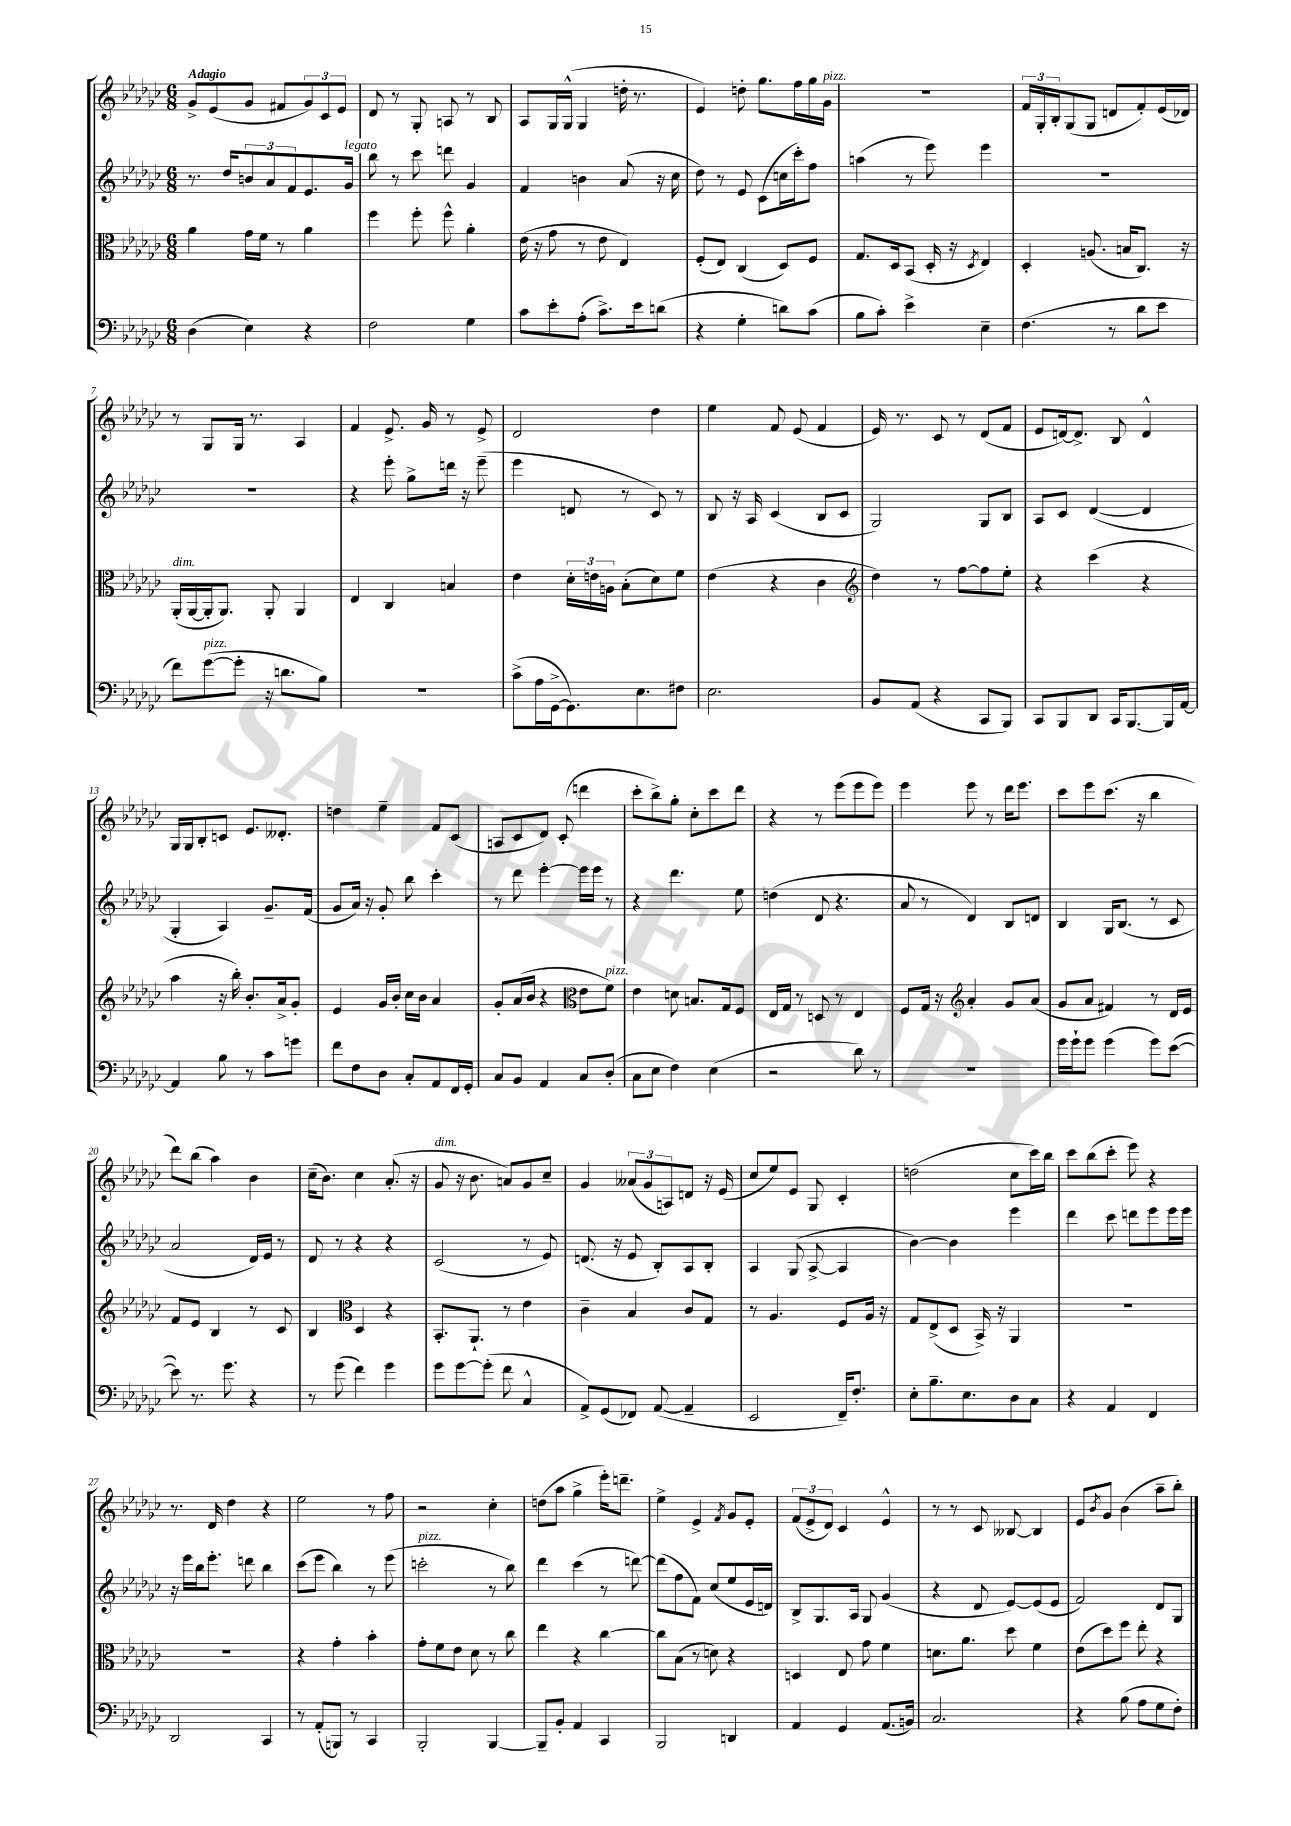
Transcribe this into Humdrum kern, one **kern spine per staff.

**kern	**kern	**kern	**kern
*staff4	*staff3	*staff2	*staff1
*clefF4	*clefC3	*clefG2	*clefG2
*k[b-e-a-d-g-c-]	*k[b-e-a-d-g-c-]	*k[b-e-a-d-g-c-]	*k[b-e-a-d-g-c-]
*M6/8	*M6/8	*M6/8	*M6/8
(4D-	4a-	8.r	8g-^
.	.	.	(8e-
.	.	16dd-	.
4E-)	16g-	12b	8g-
.	16f	.	.
.	.	12a-	.
.	8r	.	8f#
.	.	12f	.
4r	4a-	8.e-	12g-)
.	.	.	12c-
.	.	.	12e-
.	.	16g-	.
=	=	=	=
2F	4ff	8bb-	8d-
.	.	8r	8r
.	8ff'	8ccc-	8G-'
.	8ff^^	8ddd	8A
4G-	4a-'	4g-	8r
.	.	.	8B-
=	=	=	=
8c-	(16e-	4f	8A-
.	16r	.	.
8e-'	8g-	.	16G-
.	.	.	(16G-^^
(8A-'	8r	4b	4G-
8.c-^)	8e-	.	.
.	4E-)	(8a-	16dd'
16e-	.	.	8.r
(8d	.	16r	.
.	.	16cc-	.
=	=	=	=
4r	(8F'	8dd-)	4e-)
.	8E-)	8r	.
4G-'	(4C-	8e-	8dd'
.	.	(8c-	8.gg-
8d)	8D-)	16cc	.
.	.	16ccc-')	16ff
(8c-	8F	8ff	16gg-
.	.	.	16g-
=	=	=	=
8B-	8.G-	(4aa	2.r
8c-')	.	.	.
.	16D-	.	.
4e-^	(8BB-	8r	.
.	16D-'	8eee-)	.
.	16r	.	.
.	8qD-	.	.
4E-~	4E-)	4eee-	.
=	=	=	=
(4.F	4D-'	2.r	24f
.	.	.	24G-'
.	.	.	24B-'
.	.	.	(8G-
.	(8.A	.	8G-
8r	.	.	8d
.	16B	.	.
8d-	8.C-)	.	8f')
8e-	.	.	(16e-
.	16r	.	16d-)
=	=	=	=
8f)	(16AA-'	2.r	8r
.	[16AA-	.	.
([8g-	16AA-']	.	8G-
.	8.AA-)	.	.
8g-']	.	.	16G-
.	.	.	8.r
16r	8AA-'	.	.
8.d	.	.	.
.	4AA-	.	4A-
8B-)	.	.	.
=	=	=	=
2.r	4E-	4r	4f
.	4C-	8eee-'	8.e-^
.	.	8gg-^	.
.	.	.	16g-
.	4B	16ddd	8r
.	.	16r	.
.	.	(8eee-~	8e-^
=	=	=	=
(8c-^	4e-	4eee-	2d-
16A-	.	.	.
[16GG-^	.	.	.
8.GG-])	24d-'	8d	.
.	24e	.	.
.	24A	.	.
.	(8B-'	8r	.
8.E-	.	.	.
.	8d-)	8c-)	4dd-
8F#	8f	8r	.
=	=	=	=
2.E-	(4e-	8B-	4ee-
.	.	16r	.
.	.	16A-	.
.	4r	(4c-	8f
.	.	.	(8e-
.	4c-	8B-	4f
.	.	8c-	.
=	=	=	=
*	*clefG2	*	*
8BB-	4dd-)	2G-)	16e-)
.	.	.	8.r
(8AA-	.	.	.
4r	8r	.	8c-
.	[8ff	.	8r
8CC-	8ff]	8G-	(8d-
8BBB-)	8ee-'	8B-	8f
=	=	=	=
8CC-	4r	8A-	8e-
8BBB-	.	8c-	[16d)
.	.	.	8.d^]
8DD-	(4ccc-	([4d-	.
16CC-	.	.	8B-
[8.BBB-	.	.	.
.	4r	4d-]	4d^^
16BBB-]	.	.	.
[16AA-	.	.	.
=	=	=	=
4AA-]	4aa-	4G-'	16G-
.	.	.	16G-
.	.	.	8B-'
8B-	16r	4A-)	8c
.	16bb-')	.	.
8r	8.b-'	.	8.e-
8c-	.	8.g-~	.
.	16a-^	.	8.d--'
8g	8g-'	.	.
.	.	(16f	.
=	=	=	=
8f	4e-	8g-	4dd
8F	.	16a-)	.
.	.	16r	.
8D-	16g-	8g-'	4ee-~
.	16b-'	.	.
8C-'	16cc-	8bb-	.
.	16b-	.	.
8AA-	4a-	4ccc-'	8f
16FF	.	.	(8c-
16GG-'	.	.	.
=	=	=	=
8C-	8g-'	8r	8A
8BB-	(16a-	8ddd-	8c-
.	16b-	.	.
4AA-	4r	[4eee-'	8d-)
.	.	.	(8c-'
*	*clefC3	*	*
8C-	8e-	16eee-]	4ddd
.	.	16eee-	.
(8D-'	8f)	8r	.
=	=	=	=
8C-	4e-	4r	8ccc-'
8E-	.	.	8bb-^)
4F)	8d	4.ddd-	8gg-'
.	8.B	.	8cc-'
(4E-	.	.	8ccc-
.	16G-	.	.
.	8F	8ee-	8ddd-
=	=	=	=
2r	16E-	(4dd	4r
.	16G-	.	.
.	8r	.	.
.	8D	8d-	8r
.	8r	4.r	(8eee-
8d-)	4E-	.	8eee-
8r	.	.	8eee-)
=	=	=	=
2.r	8F	8a-	4eee-
.	16G-	8r	.
.	16r	.	.
*	*clefG2	*	*
.	4a-'	4d-)	8eee-
.	.	.	8r
.	8g-	8B-	16ddd-
.	.	.	8.eee-
.	(8a-	8d	.
=	=	=	=
16g-	8g-	4B-	8ccc-
16g-`	.	.	.
8g-	8a-	.	8eee-
(4g-	4f#)	16G-	(8.ccc-
.	.	(8.B-	.
.	.	.	16r
8g-)	8r	8r	4bb-
([8e-	16d-	8c-	.
.	16e-	.	.
=	=	=	=
8e-])	8f	2a-	8ddd-)
8.r	8e-	.	(8bb-
.	4B-	.	4aa-)
8.g-	.	.	.
4r	8r	16d-)	4b-
.	.	16e-	.
.	8c-	8r	.
=	=	=	=
8r	4B-	8d-	(16cc-~
.	.	.	8.b-)
(8g-	.	8r	.
*	*clefC3	*	*
4f)	4D-	4r	4cc-
4g-	4r	4r	(8.a-'
.	.	.	16r
=	=	=	=
8g-	8.BB-'	(2c-	8g-
[8g-	.	.	16r
.	8.AA-`	.	8.b-
(8g-']	.	.	.
8f	8r	.	8a)
4C-^^	4e-	8r	8g-
.	.	8e-)	8cc-~
=	=	=	=
8AA-^)	4c-~	(8.d	4g-
(8GG-	.	.	.
.	.	16r	.
8FF-)	4B-	8e-	(12a--
.	.	.	12g-
([8AA-	.	8B-')	.
.	.	.	12A)
4AA-~]	8c-	8A-	8d
.	8G-	8B-'	16r
.	.	.	(16e-
=	=	=	=
2EE-	8r	4A-	8cc-
.	4.A-	.	8ee-)
.	.	(8G-	8e-
.	.	[8A-^	8G-
16FF~)	8F	4A-]	4c-'
8.F'	.	.	.
.	16A-	.	.
.	16r	.	.
=	=	=	=
8E-'	8G-	[4b-)	(2dd
8.B-~	(8E-^	.	.
.	8D-	4b-]	.
8.E-	.	.	.
.	16BB-^)	.	.
.	16r	.	.
8D-	4AA-	4eee-	8cc-
8C-	.	.	16ccc-)
.	.	.	16bb-
=	=	=	=
4r	2.r	4ddd-	8ccc-
.	.	.	(8bb-
4AA-	.	8ccc-	8ccc-'
.	.	8ddd	8eee-)
4FF	.	8eee-	4r
.	.	16eee-	.
.	.	16eee-	.
=	=	=	=
2DD-	2.r	16r	8.r
.	.	16eee-	.
.	.	16bb-	.
.	.	8.eee-'	16d-
.	.	.	4dd-
.	.	8ddd	.
4CC-	.	4bb-	4r
=	=	=	=
8r	4r	(8ccc-	2ee-
(8AA-'	.	8eee-	.
8BBB)	4g-'	4bb-)	.
8r	.	.	.
4CC-	4b-'	8r	8r
.	.	(8eee-	8ff
=	=	=	=
2BBB-'	8g-'	2ccc'	2r
.	8f	.	.
.	8e-	.	.
.	8d-	.	.
[4BBB-	8r	8r	4cc-'
.	8cc-	8bb-)	.
=	=	=	=
8BBB-~]	4ee-	4ddd-	(8dd
8BB-'	.	.	8aa-
4AA-	4r	(4ccc-	4gg-^
4CC-	[4cc-	8r	16eee-')
.	.	.	8.ddd~
.	.	[8ddd)	.
=	=	=	=
2BBB-	8cc-]	(8ddd]	4ee-^
.	(8B-	8ff	.
.	8r	8f)	4e-^
.	8d)	(8cc-	.
.	.	.	8qf
4DD	4r	8ee-	8g-
.	.	16e-	8e-'
.	.	16d)	.
=	=	=	=
4AA-	4D	8B-^	(12f
.	.	.	12e-^
.	.	8.G-	.
.	.	.	12d-)
4GG-	8E-	.	4c-
.	.	16A-	.
.	8g-	8G-	.
(8.AA-	4f	(4g-	4e-^^
16BB)	.	.	.
=	=	=	=
2.C-	8.d	4r	8r
.	.	.	8r
.	8.a-	.	.
.	.	8d-	8c-
.	8dd-	[8e-)	[8B--
.	4f	(8e-]	4B--]
.	.	8e-	.
=	=	=	=
4r	(8e-	2f)	8e-
.	.	.	8qb-
.	8dd-)	.	8g-
(8B-	8ff	.	(4b-
8A-	8ee-'	.	.
8G-	4r	8d-	8aa-~
8F')	.	8G-	8bb-')
==	==	==	==
*-	*-	*-	*-
